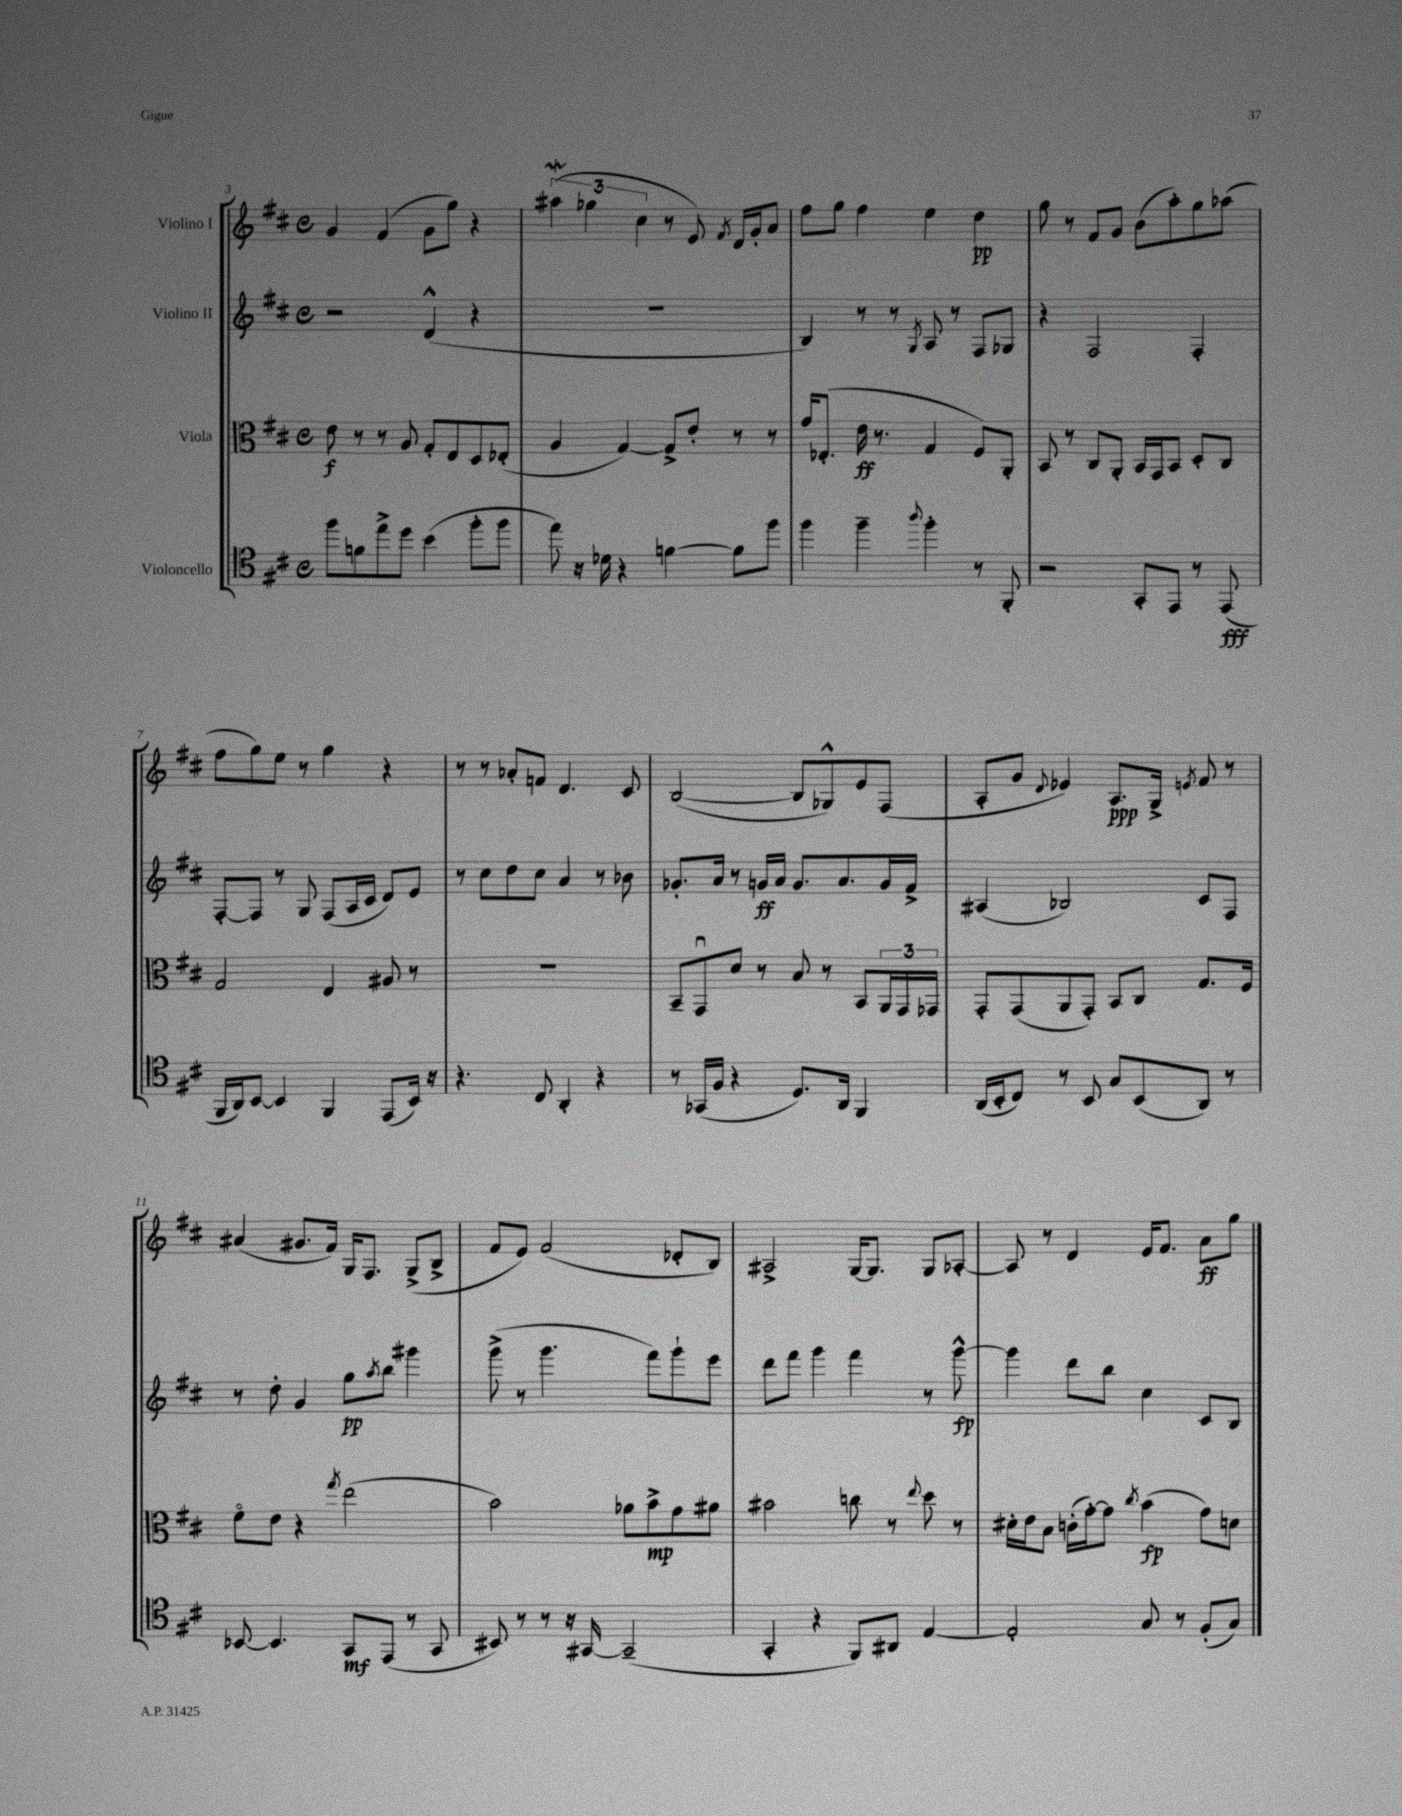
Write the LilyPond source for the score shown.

<<
\new StaffGroup <<
\new Staff = "s0" \with { instrumentName = "Violino I" } {
    \clef treble \key d \major \defaultTimeSignature \time 4/4
    g'4 fis'4( g'8 g''8) r4 |
    \tuplet 3/2 { ais''4\mordent( ges''4 cis''4 } r8 e'8) \acciaccatura { fis'8 } d'16 g'16-. a'8 |
    fis''8 g''8 fis''4 e''4 d''4\pp |
    g''8 r8 fis'8 g'8 b'8( a''8-.) g''8 aes''8( |
    fis''8 g''8) e''8 r8 g''4 r4 |
    r8 r8 aes'8-. f'8 d'4. cis'8 |
    b2~( b8 ges8-^) e'8 fis8( |
    a8-. g'8 \appoggiatura { d'8 } ees'4) a8.\ppp g16-> \acciaccatura { e'8 } fis'8 r8 |
    ais'4( gis'8. fis'16) g16 fis8. g8->( b8-> |
    fis'8 e'8) fis'2( des'8-. b8) |
    ais2-> g16~ g8. g8 aes8~-. |
    aes8 r8 d'4 e'16 fis'8. a'8\ff g''8 \bar "|." |
}
\new Staff = "s1" \with { instrumentName = "Violino II" } {
    \clef treble \key d \major \defaultTimeSignature \time 4/4
    r2 d'4-^( r4 |
    R1 |
    b4) r8 r8 \acciaccatura { g8 } a8 r8 fis8 ges8 |
    r4 fis2 fis4-. |
    fis8~-. fis8 r8 g8 fis8( a16 cis'16 d'8) e'8 |
    r8 cis''8 d''8 cis''8 a'4 r8 bes'8 |
    ges'8.-. a'16 r8 g'16\ff a'16 g'8. a'8. g'16 fis'16-> |
    ais4( bes2) cis'8 fis8 |
    r8 d''8-. g'4 g''8\pp \acciaccatura { a''8 } b''8 gis'''4 |
    g'''8->( r8 g'''4. fis'''8) g'''8-! e'''8 |
    d'''8 fis'''8 g'''4 fis'''4 r8 g'''8~-^\fp |
    g'''4 d'''8 b''8 cis''4 cis'8 b8 \bar "|." |
}
\new Staff = "s2" \with { instrumentName = "Viola" } {
    \clef alto \key d \major \defaultTimeSignature \time 4/4
    e'8\f r8 r8 a8 g8-. e8 d8 ees8-.( |
    a4 g4~) g8-> e'8-. r8 r8 |
    g'16 ees8.-.( e'16\ff r8. g4 fis8) a,8-. |
    b,8 r8 cis8 a,8-. b,16 g,16 b,8 d8-. cis8 |
    g2 e4 ais8 r8 |
    R1 |
    b,8-- g,8\downbow d'8 r8 b8 r8 b,8 \tuplet 3/2 { a,16 g,16 ges,16 } |
    g,8-. g,8( a,8 g,8-.) b,8 cis8 g8. fis16 |
    fis'8\flageolet e'8 r4 \acciaccatura { g''8 } e''2( |
    b'2) aes'8 b'8->\mp g'8 ais'8 |
    bis'2 c''8 r8 \appoggiatura { e''8 } d''8 r8 |
    dis'16-. e'16 b8 c'16-.( g'16~-.) g'8 \acciaccatura { cis''8 } b'4\fp( g'8) d'8 \bar "|." |
}
\new Staff = "s3" \with { instrumentName = "Violoncello" } {
    \clef tenor \key d \major \defaultTimeSignature \time 4/4
    fis''8 f'8 e''8-> d''8 b'4( fis''8-. fis''8 |
    e''8) r16 des'16 r4 f'4~ f'8 fis''8 |
    fis''4 fis''4-- \appoggiatura { a''8 } fis''4-. r8 fis,8-. |
    r2 g,8-. e,8 r8 e,8\fff( |
    fis,16 a,16) b,8~ b,4 fis,4 e,8( b,16) r16 |
    r4. cis8 a,4-. r4 |
    r8 ges,16( fis16 r4 d8.) a,16 fis,4 |
    a,16( b,16-. cis8) r8 b,8 g8 b,8( a,8) r8 |
    bes,8~ bes,4. g,8\mf e,8( r8 g,8 |
    bis,8) r8 r8 r16 gis,16~ gis,2--( |
    g,4-. r4 fis,8) ais,8 e4~ |
    e2-. g8 r8 fis8-.( g8) \bar "|." |
}
>>
>>
\layout { \context { \Score currentBarNumber = #3 } }
